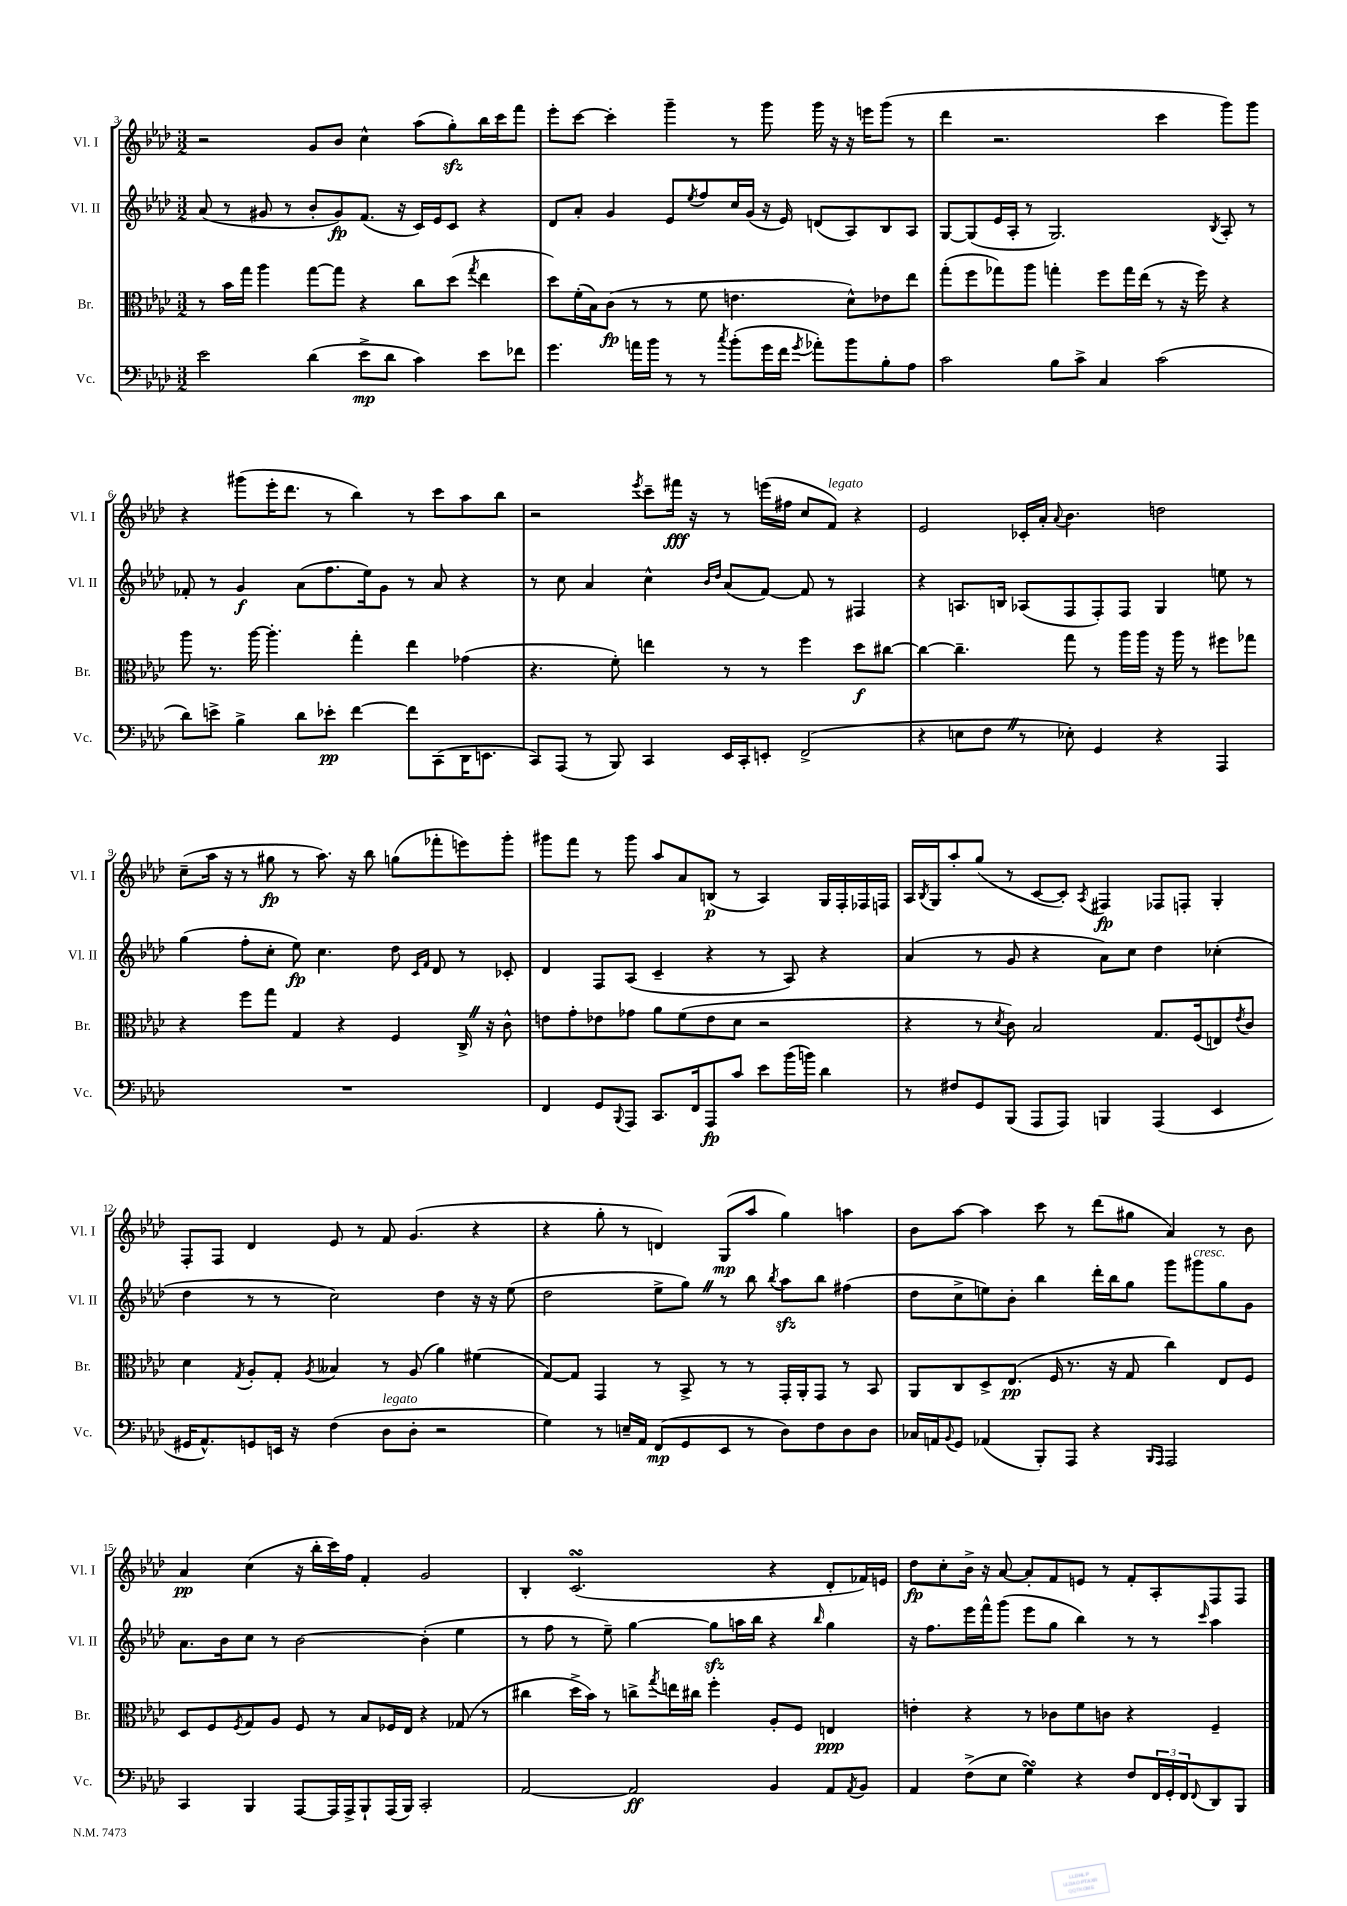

**kern	**dynam	**kern	**dynam	**kern	**dynam	**kern	**dynam
*part4	*part4	*part3	*part3	*part2	*part2	*part1	*part1
*staff4	*staff4	*staff3	*staff3	*staff2	*staff2	*staff1	*staff1
*I"Vc.	*	*I"Br.	*	*I"Vl. II	*	*I"Vl. I	*
*I'Vc.	*	*I'Br.	*	*I'Vl. II	*	*I'Vl. I	*
*clefF4	*	*clefC3	*	*clefG2	*	*clefG2	*
*k[b-e-a-d-]	*	*k[b-e-a-d-]	*	*k[b-e-a-d-]	*	*k[b-e-a-d-]	*
*M3/2	*	*M3/2	*	*M3/2	*	*M3/2	*
=3	=3	=3	=3	=3	=3	=3	=3
2e-\	.	8r	.	(8a-/	.	2r	.
.	.	16b-\LL	.	8r	.	.	.
.	.	16gg\JJ	.	.	.	.	.
.	.	4aa-\	.	8g#X/	.	.	.
.	.	.	.	8r	.	.	.
(4d-\	.	[8gg\L	.	8b-'/L	.	8g/L	.
.	.	8gg\J]	.	8g#/)	fp	8b-/J	.
8e-^\L	mp	4r	.	(8.f/J	.	4cc^^\	.
8d-\J	.	.	.	.	.	.	.
.	.	.	.	16r	.	.	.
4c\)	.	8cc\L	.	16c/LL)	.	(8aa-\L	.
.	.	.	.	16e-/J	.	.	.
.	.	(8dd-\J	.	8c/J	.	8ggzz'\)	.
.	.	8qgg/	.	.	.	.	.
8e-\L	.	4ee-\	.	4r	.	16bb-\L	.
.	.	.	.	.	.	16ccc\J	.
8f-X\J	.	.	.	.	.	8fff\J	.
=4	=4	=4	=4	=4	=4	=4	=4
4.g\	.	8dd-\L)	.	8d-/L	.	8eee-'\L	.
.	.	(16f'\L	.	8a-'/J	.	[8ccc\J	.
.	.	16B-\J)	.	.	.	.	.
.	.	(8c\J	fp	4g/	.	4ccc'\]	.
16an\LL	.	8r	.	.	.	.	.
16b-\JJ	.	.	.	.	.	.	.
8r	.	8r	.	8e-/L	.	4ggg~\	.
.	.	.	.	8qee-/	.	.	.
8r	.	8f\	.	8ff/	.	.	.
8qcc/	.	.	.	.	.	.	.
(8b-'\L	.	4.en\	.	16cc/L	.	8r	.
.	.	.	.	(16g/JJ	.	.	.
16g\L	.	.	.	16r	.	8ggg\	.
16f\JJ	.	.	.	16e-/)	.	.	.
8qg/	.	.	.	.	.	.	.
8a-X'\L)	.	.	.	(8dn/L	.	16ggg\	.
.	.	.	.	.	.	16r	.
8b-\	.	8d-^^\L)	.	8A-/)	.	16r	.
.	.	.	.	.	.	16eeen\KL	.
8B-'\	.	8e-X\	.	8B-/	.	(8ggg\J	.
8A-\J	.	8ee-\J	.	8A-/J	.	8r	.
=5	=5	=5	=5	=5	=5	=5	=5
2c\	.	(8gg'\L	.	[8G/L	.	4ddd-\	.
.	.	8ff\	.	(8G/]	.	.	.
.	.	8gg-X\)	.	16e-/L	.	2.r	.
.	.	.	.	16A-'/JJ	.	.	.
.	.	8aa-\J	.	8r	.	.	.
8B-\L	.	4ggn'\	.	2.G/)	.	.	.
8c^\J	.	.	.	.	.	.	.
4C/	.	8ff\L	.	.	.	.	.
.	.	16gg\L	.	.	.	.	.
.	.	(16ee-\JJ	.	.	.	.	.
(2c\	.	8r	.	.	.	4ccc\	.
.	.	16r	.	.	.	.	.
.	.	16ff\)	.	.	.	.	.
.	.	.	.	8qB-/	.	.	.
.	.	4r	.	8A-'/	.	8ggg\L)	.
.	.	.	.	8r	.	8ggg\J	.
!!LO:LB:g=z
=6	=6	=6	=6	=6	=6	=6	=6
8d-\L)	.	8aa-\	.	8f-X'/	.	4r	.
8en^\J	.	8.r	.	8r	.	.	.
4B-^\	.	.	.	4g/	f	(8ggg#X\L	.
.	.	[16aa-\	.	.	.	.	.
.	.	4.aa-'\]	.	.	.	16eee-'\K	.
.	.	.	.	.	.	8.ddd-\J	.
8d-\L	.	.	.	(8a-\L	.	.	.
8e-X'\J	pp	.	.	8.ff\	.	8r	.
[4f\	.	4gg'\	.	.	.	4bb-\)	.
.	.	.	.	16ee-\k)	.	.	.
.	.	.	.	8g\J	.	.	.
8f\L]	.	4ee-\	.	8r	.	8r	.
(8CC\	.	.	.	8a-/	.	8ccc\L	.
16DD-\K	.	(4g-X\	.	4r	.	8aa-\	.
8.EEn\J	.	.	.	.	.	.	.
.	.	.	.	.	.	8bb-\J	.
=7	=7	=7	=7	=7	=7	=7	=7
8CC/L)	.	4.r	.	8r	.	2r	.
(8AAA-/J	.	.	.	8cc\	.	.	.
8r	.	.	.	4a-/	.	.	.
8BBB-/)	.	8f'\)	.	.	.	.	.
.	.	.	.	.	.	8qeee-/	.
4CC/	.	4een\	.	4cc^^\	.	8ccc~\L	.
.	.	.	.	.	.	16fff#X\Jk	fff
.	.	.	.	.	.	16r	.
.	.	.	.	16qqb-/LL	.	.	.
.	.	.	.	16qqdd-/JJ	.	.	.
16EE-/LL	.	8r	.	(8a-/L	.	8r	.
16CC'/J	.	.	.	.	.	.	.
8EEn'/J	.	8r	.	[8f/J)	.	(16eeen\LL	.
.	.	.	.	.	.	16ff#X\JJ	.
(2FF^/	.	4ff\	.	8f/]	.	8cc/L	.
!	!	!	!	!	!	!LO:TX:a:i:t=legato	!
.	.	.	.	8r	.	8f/J)	.
.	.	8dd-\L	f	4F#X/	.	4r	.
.	.	[8cc#X\J	.	.	.	.	.
=8	=8	=8	=8	=8	=8	=8	=8
4r	.	4cc#\_	.	4r	.	2e-/	.
8En\L	.	4.cc#~\]	.	8.An/L	.	.	.
8FZ\J	.	.	.	.	.	.	.
.	.	.	.	16Bn/Jk	.	.	.
8r	.	.	.	(8A-X/L	.	16c-X'/LL	.
.	.	.	.	.	.	16a-'/JJ	.
.	.	.	.	.	.	8qqa-/	.
8E-X'\)	.	8gg\	.	8F/	.	4.b-\	.
4GG/	.	8r	.	8F'/)	.	.	.
.	.	16aa-\LL	.	8F/J	.	.	.
.	.	16aa-\JJ	.	.	.	.	.
4r	.	16r	.	4G/	.	2ddn\	.
.	.	16aa-\	.	.	.	.	.
.	.	8r	.	.	.	.	.
4AAA-/	.	8ff#X\L	.	8een\	.	.	.
.	.	8gg-X\J	.	8r	.	.	.
!!LO:LB:g=z
=9	=9	=9	=9	=9	=9	=9	=9
1.r	.	4r	.	(4gg\	.	(8cc~\L	.
.	.	.	.	.	.	16aa-\Jk	.
.	.	.	.	.	.	16r	.
.	.	8ff\L	.	8ff'\L	.	8r	.
.	.	8gg\J	.	8cc'\J	.	8gg#X\	fp
.	.	4G/	.	8ee-\)	fp	8r	.
.	.	.	.	4.cc\	.	8.aa-\)	.
.	.	4r	.	.	.	.	.
.	.	.	.	.	.	16r	.
.	.	.	.	.	.	8bb-\	.
.	.	4F/	.	8dd-\	.	(8ggn\L	.
.	.	.	.	16qqc/LL	.	.	.
.	.	.	.	16qqf/JJ	.	.	.
.	.	.	.	8d-/	.	8fff-X'\	.
.	.	16C^Z/	.	8r	.	8eeen\)	.
.	.	16r	.	.	.	.	.
.	.	8c^^\	.	8c-X'/	.	8ggg'\J	.
=10	=10	=10	=10	=10	=10	=10	=10
4FF/	.	8en\L	.	4d-/	.	8ggg#X\L	.
.	.	8g'\	.	.	.	8fff\J	.
8GG/L	.	8e-X\	.	8F/L	.	8r	.
8qqBBB-/	.	.	.	.	.	.	.
8AAA-/J	.	8g-X\J	.	(8A-/J	.	8ggg#\	.
8.CC/L	.	8a-\L	.	4c~/	.	8aa-/L	.
.	.	(8f\	.	.	.	8a-/	.
16FF/k	.	.	.	.	.	.	.
8AAA-/	fp	8e-\	.	4r	.	(8Bn/J	p
8c/J	.	8d-\J	.	.	.	8r	.
8e-\L	.	2r	.	8r	.	4A-/)	.
(16b-\L	.	.	.	8A-/)	.	.	.
16bn\JJ)	.	.	.	.	.	.	.
4d-\	.	.	.	4r	.	16G/LL	.
.	.	.	.	.	.	16F'/	.
.	.	.	.	.	.	16F-X/	.
.	.	.	.	.	.	16Fn/JJ	.
=11	=11	=11	=11	=11	=11	=11	=11
8r	.	4r	.	(4a-/	.	16A-/LL	.
.	.	.	.	.	.	8qB-/	.
.	.	.	.	.	.	16G/J	.
8F#X/L	.	.	.	.	.	8aa-'/	.
8GG/	.	8r	.	8r	.	(8gg/J	.
.	.	8qd-/	.	.	.	.	.
(8BBB-/J	.	8c\)	.	8g/	.	8r	.
8AAA-/L	.	2B-/	.	4r	.	[8c/L	.
8AAA-/J)	.	.	.	.	.	8c'/J])	.
.	.	.	.	.	.	8qA-/	.
4BBBn/	.	.	.	8a-\L)	.	4F#X/	fp
.	.	.	.	8cc\J	.	.	.
(4AAA-/	.	8.G/L	.	4dd-\	.	8F-X/L	.
.	.	.	.	.	.	8Fn'/J	.
.	.	(16F/k	.	.	.	.	.
4EE-/	.	8En/)	.	(4cc-X'\	.	4G'/	.
.	.	8qe-/	.	.	.	.	.
.	.	8c/J	.	.	.	.	.
!!LO:LB:g=z
=12	=12	=12	=12	=12	=12	=12	=12
16GG#X/KL	.	4d-\	.	4dd-\	.	8F'/L	.
8.AA-^^/)	.	.	.	.	.	.	.
.	.	.	.	.	.	8F/J	.
.	.	8qG/	.	.	.	.	.
8GGn/	.	8A-'/L	.	8r	.	4d-/	.
16EEn/Jk	.	8G'/J	.	8r	.	.	.
16r	.	.	.	.	.	.	.
.	.	8qA-/	.	.	.	.	.
(4F\	.	4B--X/	.	2cc\)	.	8e-/	.
.	.	.	.	.	.	8r	.
!LO:TX:a:i:t=legato	!	!	!	!	!	!	!
8D-\L	.	8r	.	.	.	8f/	.
8D-'\J	.	(8A-/	.	.	.	(4.g/	.
2r	.	4a-\)	.	4dd-\	.	.	.
.	.	(4f#X\	.	16r	.	4r	.
.	.	.	.	16r	.	.	.
.	.	.	.	(8ee-\	.	.	.
=13	=13	=13	=13	=13	=13	=13	=13
4G\)	.	[8G/L)	.	2dd-\	.	4r	.
.	.	8G/J]	.	.	.	.	.
8r	.	4GG/	.	.	.	8gg'\	.
16En~/LL	.	.	.	.	.	8r	.
16AA-/JJ	.	.	.	.	.	.	.
(8FF/L	mp	8r	.	8ee-^\L	.	4dn/)	.
8GG/	.	8BB-^/	.	8ggZ\J)	.	.	.
8EE-/J	.	8r	.	8r	.	(8G/L	mp
8r	.	8r	.	8bb-\	.	8aa-/J	.
.	.	.	.	8qbb-/	.	.	.
8D-\L)	.	16GG'/LL	.	8aa-zz\L	.	4gg\)	.
.	.	16AA-'/J	.	.	.	.	.
8F\	.	8GG/J	.	8bb-\J	.	.	.
8D-\	.	8r	.	(4ff#X\	.	4aan\	.
8D-\J	.	8BB-/	.	.	.	.	.
=14	=14	=14	=14	=14	=14	=14	=14
16C-X/LL	.	8AA-/L	.	8dd-\L	.	8b-\L	.
16AAn/J	.	.	.	.	.	.	.
8qqBB-/	.	.	.	.	.	.	.
8GG/J	.	8C/	.	8cc^\	.	[8aa-\J	.
(4AA-X/	.	8D-^/	.	8een\)	.	4aa-\]	.
.	.	(8.E-/J	pp	8b-'\J	.	.	.
8BBB-'/L)	.	.	.	4bb-\	.	8ccc\	.
.	.	16F/	.	.	.	.	.
8AAA-/J	.	8.r	.	.	.	8r	.
4r	.	.	.	16ddd-'\LL	.	(8ddd-\L	.
.	.	16r	.	16bb-\J	.	.	.
.	.	8G/	.	8gg\J	.	8gg#X\J	.
16qqBBB-/LL	.	.	.	.	.	.	.
16qqAAA-/JJ	.	.	.	.	.	.	.
2AAA-/	.	4cc\)	.	8ggg\L	.	4a-/)	.
!	!	!	!	!LO:TX:a:i:t=cresc.	!	!	!
.	.	.	.	8ggg#X\	.	.	.
.	.	8E-/L	.	8gg\	.	8r	.
.	.	8F/J	.	8g\J	.	8b-\	.
!!LO:LB:g=z
=15	=15	=15	=15	=15	=15	=15	=15
4CC/	.	8D-/L	.	8.a-\L	.	4a-/	pp
.	.	8F/	.	.	.	.	.
.	.	.	.	16b-\k	.	.	.
.	.	8qF/	.	.	.	.	.
4BBB-/	.	8G/	.	8cc\J	.	(4cc\	.
.	.	8A-/J	.	8r	.	.	.
[8AAA-/L	.	8F/	.	[2b-\	.	16r	.
.	.	.	.	.	.	16bb-'\LL	.
16AAA-/L]	.	8r	.	.	.	16ccc\)	.
16AAA-^/J	.	.	.	.	.	16ff\JJ	.
8BBB-`/	.	8B-/L	.	.	.	4f'/	.
(16AAA-/L	.	16F-X/L	.	.	.	.	.
16BBB-/JJ)	.	16E-/JJ	.	.	.	.	.
2CC'/	.	4r	.	(4b-'\]	.	2g/	.
.	.	(8G-X/	.	4ee-\	.	.	.
.	.	8r	.	.	.	.	.
=16	=16	=16	=16	=16	=16	=16	=16
[2AA-/	.	4cc#X\	.	8r	.	4B-'/	.
.	.	.	.	8ff\	.	.	.
.	.	16dd-^\LL	.	8r	.	(2.csSsS/	.
.	.	16b-\JJ)	.	.	.	.	.
.	.	8r	.	8ee-~\)	.	.	.
2AA-/]	ff	8ccn^\L	.	[4gg\	.	.	.
.	.	8qgg/	.	.	.	.	.
.	.	16een\L	.	.	.	.	.
.	.	16cc#X\JJ	.	.	.	.	.
.	.	4ff'\	.	8ggzz\L]	.	.	.
.	.	.	.	16aan\L	.	.	.
.	.	.	.	16bb-\JJ	.	.	.
4BB-/	.	8A-'/L	.	4r	.	4r	.
.	.	8F/J	.	.	.	.	.
.	.	.	.	16qqbb-/	.	.	.
8AA-/L	.	4En/	ppp	4gg\	.	8d-'/L	.
8qAA-/	.	.	.	.	.	.	.
8BB-/J	.	.	.	.	.	16f-X/L)	.
.	.	.	.	.	.	16en/JJ	.
=17	=17	=17	=17	=17	=17	=17	=17
4AA-/	.	4en'\	.	16r	.	8dd-\L	fp
.	.	.	.	8.ff\L	.	.	.
.	.	.	.	.	.	8cc'\	.
(8F^\L	.	4r	.	16eee-\L	.	16b-^\Jk	.
.	.	.	.	16fff^^\J	.	16r	.
8E-\J	.	.	.	(8ggg\J	.	[8a-/	.
4GsSsS\)	.	8r	.	8eee-\L	.	8a-'/L]	.
.	.	8c-X\L	.	8gg\J	.	8f/	.
4r	.	8f\	.	4bb-\)	.	8en/J	.
.	.	8cn\J	.	.	.	8r	.
8F/L	.	4r	.	8r	.	8f'/L	.
24FF/L	.	.	.	8r	.	8A-'/	.
24GG'/	.	.	.	.	.	.	.
24FF/J	.	.	.	.	.	.	.
8qqFF/	.	.	.	16qqccc/	.	.	.
8DD-/	.	4F~/	.	4aa-\	.	8F/	.
8BBB-/J	.	.	.	.	.	8F/J	.
==	==	==	==	==	==	==	==
*-	*-	*-	*-	*-	*-	*-	*-
